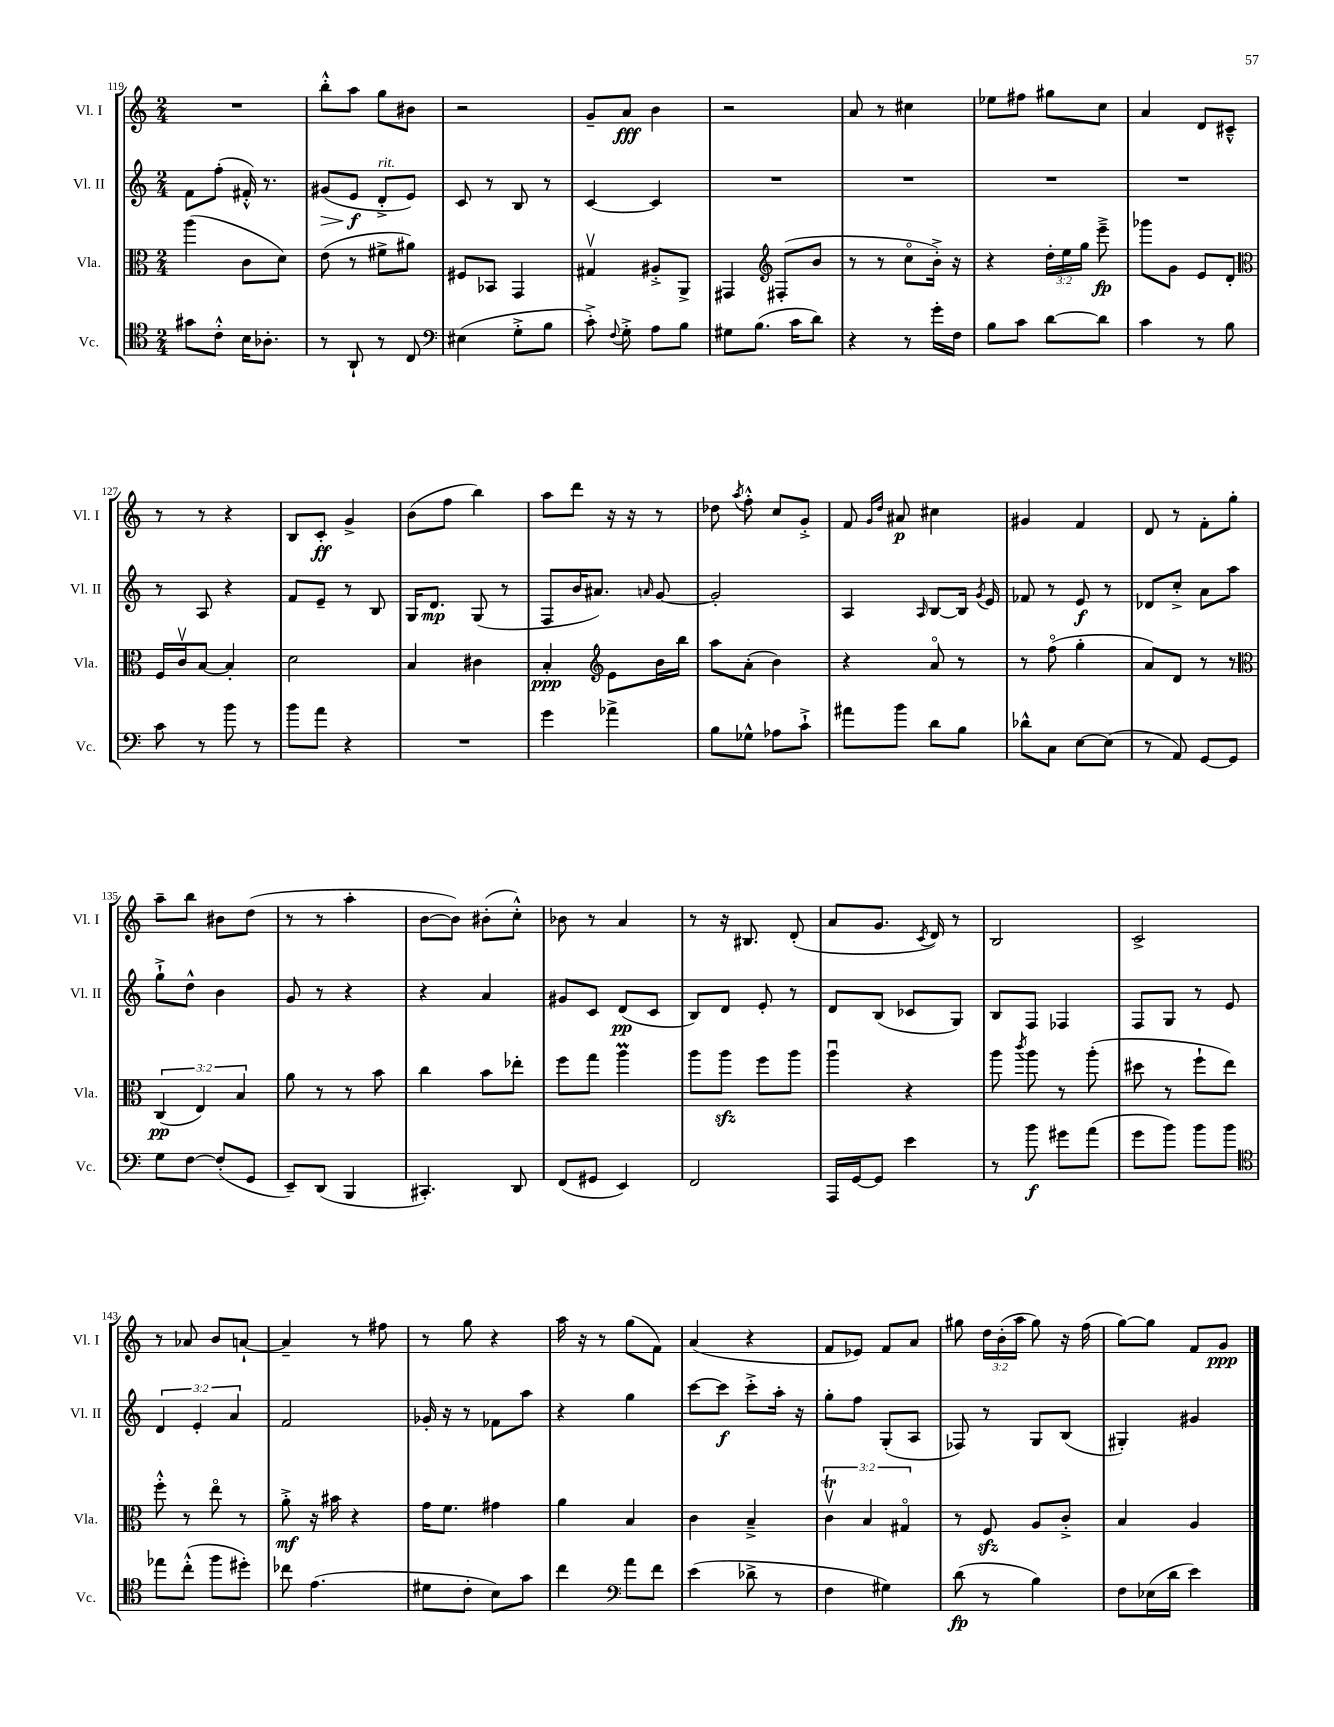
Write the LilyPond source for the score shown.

<<
\new StaffGroup <<
\new Staff = "s0" \with { instrumentName = "Vl. I" shortInstrumentName = "Vl. I" } {
    \clef treble \key c \major \numericTimeSignature \time 2/4 \override Staff.TupletNumber.text = #tuplet-number::calc-fraction-text
    \autoBeamOff R2 |
    b''8[-.-^ a''8] g''8[ bis'8] |
    r2 |
    g'8[-- a'8]\fff b'4 |
    r2 |
    a'8 r8 cis''4 |
    ees''8[ fis''8] gis''8[ c''8] |
    a'4 d'8[ cis'8]---^ |
    r8 r8 r4 |
    b8[ c'8]-.\ff g'4-> |
    b'8[( f''8] b''4) |
    a''8[ d'''8] r16 r16 r8 |
    des''8 \acciaccatura { a''8 } f''8-.-^ c''8[ g'8]-.-> |
    f'8 \grace { g'16[ d''16] } ais'8\p cis''4 |
    gis'4 f'4 |
    d'8 r8 f'8[-. g''8]-. |
    a''8[-- b''8] bis'8[ d''8]( |
    r8 r8 a''4-. |
    b'8[~ b'8]) bis'8[-.( c''8]-.-^) |
    bes'8 r8 a'4 |
    r8 r16 bis8. d'8-.( |
    a'8[ g'8.] \acciaccatura { c'8 } d'16) r8 |
    b2 |
    c'2-> |
    r8 aes'8 b'8[ a'8]~-! |
    a'4-- r8 fis''8 |
    r8 g''8 r4 |
    a''16 r16 r8 g''8[( f'8]) |
    a'4( r4 |
    f'8[ ees'8]) f'8[ a'8] |
    gis''8 \tuplet 3/2 { d''16[ b'16-.( a''16] } gis''8) r16 f''16( |
    g''8[~) g''8] f'8[ g'8]\ppp \bar "|." |
}
\new Staff = "s1" \with { instrumentName = "Vl. II" shortInstrumentName = "Vl. II" } {
    \clef treble \key c \major \numericTimeSignature \time 2/4 \override Staff.TupletNumber.text = #tuplet-number::calc-fraction-text
    \autoBeamOff f'8[ f''8]-.( fis'16-.-^) r8. |
    gis'8[\>( e'8]\f\! d'8[-.->^\markup { \italic "rit." } e'8]) |
    c'8 r8 b8 r8 |
    c'4~ c'4 |
    R2 |
    R2 |
    R2 |
    R2 |
    r8 a8 r4 |
    f'8[ e'8]-- r8 b8 |
    g16[ d'8.]\mp g8( r8 |
    f8[ b'16 ais'8.]) \grace { a'16 } g'8~ |
    g'2-. |
    a4 \grace { a16 } b8[~ b16] \acciaccatura { g'8 } e'16 |
    fes'8 r8 e'8\f r8 |
    des'8[ c''8]-.-> a'8[ a''8] |
    g''8[-!-> d''8]-^ b'4 |
    g'8 r8 r4 |
    r4 a'4 |
    gis'8[ c'8] d'8[\pp( c'8] |
    b8[) d'8] e'8-. r8 |
    d'8[ b8]( ces'8[ g8]) |
    b8[ f8] fes4 |
    f8[ g8] r8 e'8 |
    \tuplet 3/2 { d'4 e'4-. a'4 } |
    f'2 |
    ges'16-. r16 r8 fes'8[ a''8] |
    r4 g''4 |
    c'''8[~ c'''8]\f c'''8[-.-> a''16]-. r16 |
    g''8[-. f''8] g8[-.( a8] |
    fes8) r8 g8[ b8]( |
    gis4-.) gis'4 \bar "|." |
}
\new Staff = "s2" \with { instrumentName = "Vla." shortInstrumentName = "Vla." } {
    \clef alto \key c \major \numericTimeSignature \time 2/4 \override Staff.TupletNumber.text = #tuplet-number::calc-fraction-text
    \autoBeamOff a''4( c'8[ d'8]) |
    e'8( r8 fis'8[-> ais'8]) |
    fis8[ bes,8] g,4 |
    gis4\upbow ais8[-.-> a,8]-> |
    gis,4 \clef treble fis8[-.( b'8] |
    r8 r8 c''8[\flageolet b'16]-.->) r16 |
    r4 \tuplet 3/2 { d''16[-. e''16 g''16] } e'''8--->\fp |
    ges'''8[ g'8] e'8[ d'8]-. |
    \clef alto f16[ c'16\upbow b8]~ b4-. |
    d'2 |
    b4 cis'4 |
    b4-.\ppp \clef treble e'8[ b'16 b''16] |
    a''8[ a'8]-.( b'4) |
    r4 a'8\flageolet r8 |
    r8 f''8\flageolet( g''4-. |
    a'8[) d'8] r8 r8 |
    \clef alto \tuplet 3/2 { c4\pp( e4) b4 } |
    a'8 r8 r8 b'8 |
    c''4 b'8[ ees''8]-. |
    f''8[ g''8] a''4\prall |
    a''8[ a''8]\sfz f''8[ a''8] |
    a''4\downbow r4 |
    a''8 \acciaccatura { c'''8 } a''8 r8 a''8-.( |
    dis''8 r8 f''8[-! e''8]) |
    f''8-.-^ r8 e''8\flageolet r8 |
    a'8-.->\mf r16 bis'16 r4 |
    g'16[ f'8.] gis'4 |
    a'4 b4 |
    c'4 b4---> |
    \tuplet 3/2 { c'4\upbow\trill b4 gis4\flageolet } |
    r8 f8\sfz a8[ c'8]-.-> |
    b4 a4 \bar "|." |
}
\new Staff = "s3" \with { instrumentName = "Vc." shortInstrumentName = "Vc." } {
    \clef tenor \key c \major \numericTimeSignature \time 2/4
    \autoBeamOff gis'8[ c'8]-.-^ b16[ aes8.]-. |
    r8 a,8-! r8 c8 |
    \clef bass eis4( g8[-.-> b8] |
    c'8-.->) \appoggiatura { f8 } g8-.-> a8[ b8] |
    gis8[ b8.]( c'16[ d'8]) |
    r4 r8 g'16[-. f16] |
    b8[ c'8] d'8[~ d'8] |
    c'4 r8 b8 |
    c'8 r8 b'8 r8 |
    b'8[ a'8] r4 |
    R2 |
    g'4 aes'4-> |
    b8[ ges8]-^ aes8[ c'8]-!-> |
    ais'8[ b'8] d'8[ b8] |
    des'8[-^ c8] e8[~ e8]( |
    r8 a,8) g,8[~ g,8] |
    g8[ f8]~ f8[-.( g,8] |
    e,8[--) d,8]( b,,4 |
    cis,4.-.) d,8 |
    f,8[( gis,8] e,4) |
    f,2 |
    a,,16[ g,16~ g,8] e'4 |
    r8 b'8\f gis'8[ a'8]( |
    g'8[ b'8]) b'8[ b'8] |
    \clef tenor ees''8[ c''8]-.-^( f''8[ dis''8]-.) |
    ces''8 e'4.( |
    dis'8[ c'8]-. b8[) g'8] |
    c''4 \clef bass a'8[ f'8] |
    e'4( des'8-> r8 |
    f4 gis4) |
    d'8\fp( r8 b4) |
    f8[ ees16( d'16] e'4) \bar "|." |
}
>>
>>
\layout { \context { \Score currentBarNumber = #119 } }
